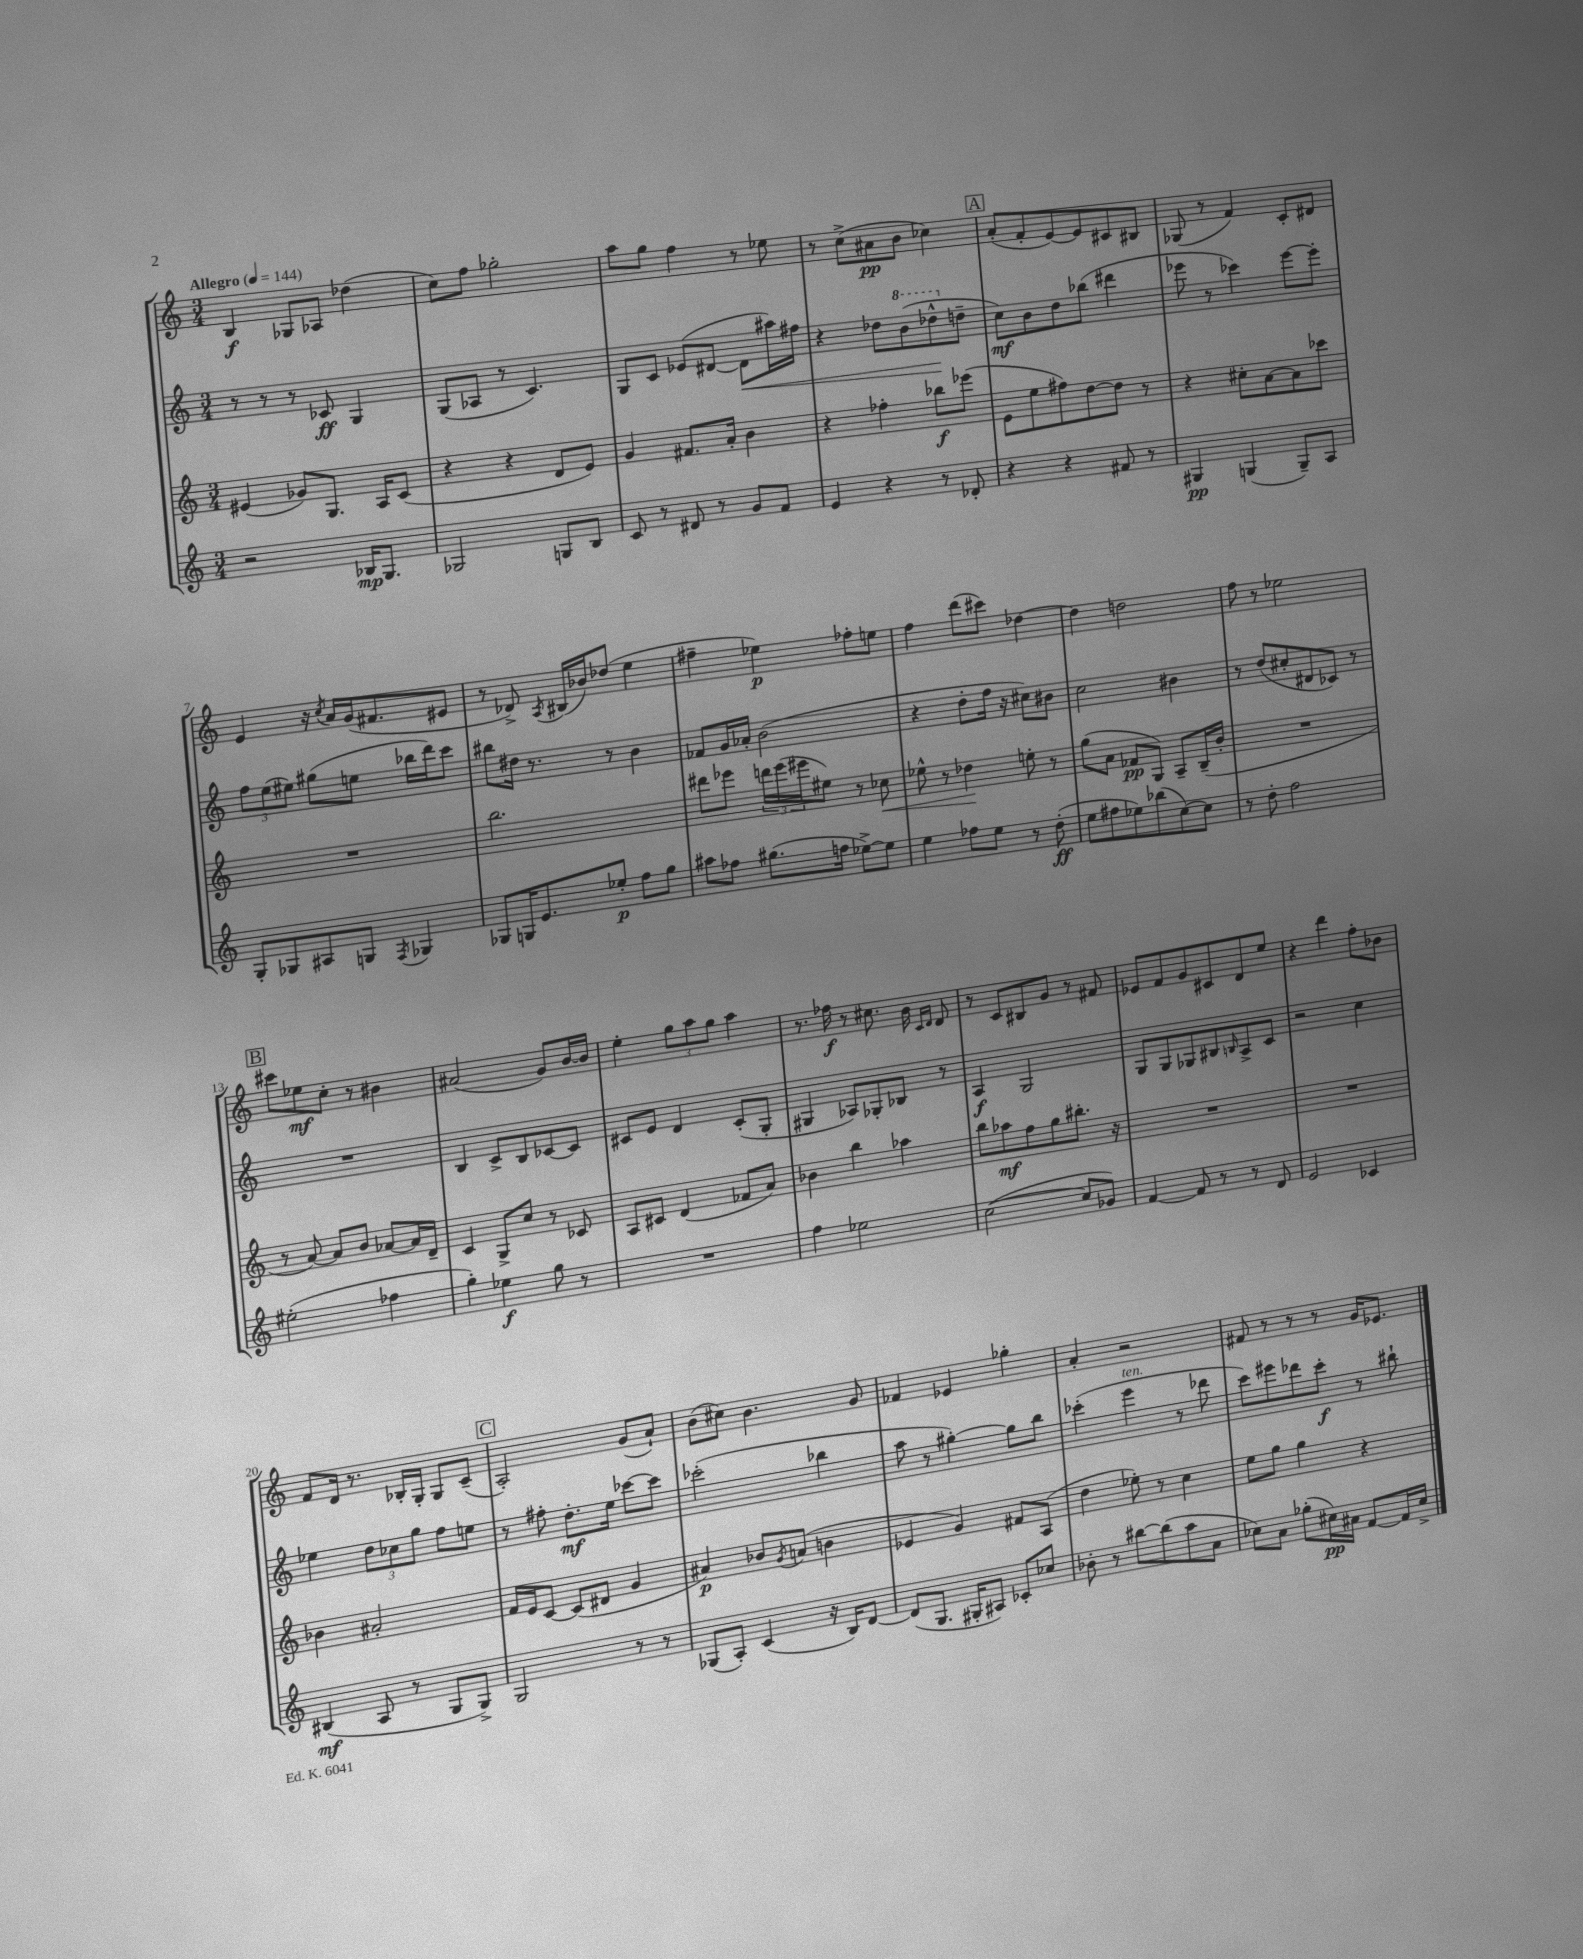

**kern	**kern	**kern	**kern
*staff4	*staff3	*staff2	*staff1
*clefG2	*clefG2	*clefG2	*clefG2
*k[]	*k[]	*k[]	*k[]
*M3/4	*M3/4	*M3/4	*M3/4
*MM144	*MM144	*MM144	*MM144
2r	(4e#	8r	4B
.	.	8r	.
.	8g-)	8r	8G-
.	8.G	8c-	8A-
16B-	.	4G	(4dd-
8.G	16A	.	.
.	(8c	.	.
=	=	=	=
2G-	4r	(8G	8cc)
.	.	8A-	8ff
.	4r	8r	2gg-'
.	.	4.c)	.
8G	8d	.	.
8B	8e)	.	.
=	=	=	=
8c	4g	8G	8aa
8r	.	8c	8gg
8d#	8.f#	(8e-	4ff
8r	.	[8d#	.
.	16a'	.	.
8g	4b	8d#]	8r
8f	.	16aa#)	8ee-
.	.	16ff#	.
=	=	=	=
4e	4r	4r	8r
.	.	.	(8cc^
4r	4ff-'	8dd-	8a#
.	.	(8bb	8b
8r	8bb-	8ddd-^^	4cc-)
8d-'	(8eee-	8dd~	.
=	=	=	=
4r	8e	8cc)	(8a'
.	8ee	8b	8f'
4r	8ff#)	8dd	[8e)
.	[8dd	(8bb-	8e]
8f#	8dd]	4ddd#	8c#
8r	8r	.	8B#
=	=	=	=
4G#	4r	8eee-	(8G-
.	.	8r	8r
(4G	8cc#'	4ccc-)	4f)
.	[8a	.	.
8G~)	8a]	[8eee-	8c'
8A	8ccc-	8eee-']	8d#
=	=	=	=
8G'	2.r	12ff	4e
.	.	(12ee	.
8G-	.	.	.
.	.	12ee#)	.
8A#	.	(8gg#	16r
.	.	.	8qcc
.	.	.	16a
8G	.	8ee	(16g
.	.	.	8.f#
8qF	.	.	.
4G-	.	16bb-	.
.	.	16ddd)	.
.	.	8ccc	8e#
=	=	=	=
8G-	2.bb	8bb#	8r
16G	.	16dd#	8d-^)
8.e	.	8.r	.
.	.	.	8qA
.	.	.	(16B#
.	.	.	16b-)
8ee-'	.	8r	(8dd-
8ff	.	4b	4ee
8gg	.	.	.
=	=	=	=
8aa#	8ddd#	8f-	4ff#~
8ff-	8eee-	16g	.
.	.	16a-'	.
(8.gg#	24ddd	(2b	4ee-)
.	(24eee-	.	.
.	24eee#	.	.
.	8ee#)	.	.
16ff	.	.	.
[8ee-^)	8r	.	8ff-'
8ee-]	8cc-	.	8ee
=	=	=	=
4ee	8ee-^^	4r	4ff
.	8r	.	.
8ff-	4dd-	8dd'	(8ddd
8ee	.	16ff	8ccc#)
.	.	16r	.
8r	8ee'	8cc#)	[4dd-
(8dd'	8r	8b#	.
=	=	=	=
8ee	(8gg	2cc	4dd-]
8ff#	8a	.	.
8ee-)	8f-	.	2dd
(8bb-	8G)	.	.
[8cc)	8A~	4b#	.
8cc]	(16B~	.	.
.	16b'	.	.
=	=	=	=
8r	2.r	8r	8ff
8dd'	.	(8dd	8r
2ff	.	8cc#'	2ee-
.	.	8d#	.
.	.	8c-)	.
.	.	8r	.
=	=	=	=
(2ee#'	8r	2.r	8ccc#
.	[8a)	.	8ee-
.	8a]	.	8cc'
.	8b	.	8r
4ff-	[8a-	.	4b#
.	16a-]	.	.
.	16d~	.	.
=	=	=	=
4gg')	4c	4B	(2a#
4ee-	8G^	8c^	.
.	8cc	8B	.
8gg	8r	[8c-	8g)
8r	8c-	8c-]	[16b
.	.	.	16b]
=	=	=	=
2.r	8A	8c#	4ee'
.	8c#	8e	.
.	(4d	4d	12gg
.	.	.	12aa
.	.	.	12gg
.	8f-	(8c#'	4aa
.	8a)	8G'	.
=	=	=	=
4ff	4b-	4G#	8.r
.	.	.	16ff-
2ee-	4bb	8A-)	8r
.	.	8G-'	8.cc#
.	4aa-	8B-	.
.	.	.	16b
.	.	.	16qqc
.	.	.	16qqd
.	.	8r	8d
=	=	=	=
([2cc	8bb	4A	8r
.	8aa-	.	8c
.	8ff	2G	8B#
.	8gg	.	8g
8cc]	8.bb#'	.	8r
8g-)	.	.	8f#
.	16r	.	.
=	=	=	=
[4f	2.r	8G	8e-
.	.	8G	8f
8f]	.	8G-	8g
8r	.	8B#	8c#
.	.	16qqB	.
8r	.	8A^	8d
8d	.	8c	8ee
=	=	=	=
2e	2.r	2r	4r
.	.	.	4ddd
4c-	.	4cc	8ff'
.	.	.	8b-
=	=	=	=
(4B#	4b-	4ee-	8f
.	.	.	16d
.	.	.	8.r
8A	2a#'	12dd	.
.	.	12cc-	.
8r	.	.	16B-'
.	.	12gg	.
.	.	.	16G'
8G	.	8ff	8G
8G^)	.	8ee	(8c~
=	=	=	=
2G	16f	8r	2A')
.	16e	.	.
.	[8c	8ff#'	.
.	(8c]	8.dd'	.
.	8d#	.	.
.	.	16ee	.
8r	4g	[8ccc-	(8g
8r	.	8ccc-]	8a`)
=	=	=	=
(8G-	4a#)	(2ccc-'	(8b
8A')	.	.	8cc#)
(4c	8b-	.	4.b
.	8qg	.	.
.	(8a	.	.
16r	4b	4bb-	.
16B)	.	.	.
[8d	.	.	8g
=	=	=	=
(8d]	4e-	8aa	4f-
8.G	.	8r	.
.	4g)	[4gg#')	4e-
16G#'	.	.	.
8A#)	.	.	.
8c-'	8f#	8gg#]	4gg-'
8cc-	(8A	8bb	.
=	=	=	=
8b-'	4dd	(4ccc-'	4a'
8r	.	.	.
[8bb#	8ee-')	4eee	2r
(8bb#]	8r	.	.
8aa	4cc	8r	.
8a	.	8ddd-	.
=	=	=	=
8cc-)	8ee	8ccc)	8f#
8a	8gg	8eee#	8r
(8gg-'	4gg	8ddd-	8r
16cc#)	.	8ccc'	8r
16a#	.	.	.
[8f	4r	8r	16g
.	.	.	8.e-
16f]	.	8bb#`	.
16cc#^	.	.	.
==	==	==	==
*-	*-	*-	*-
